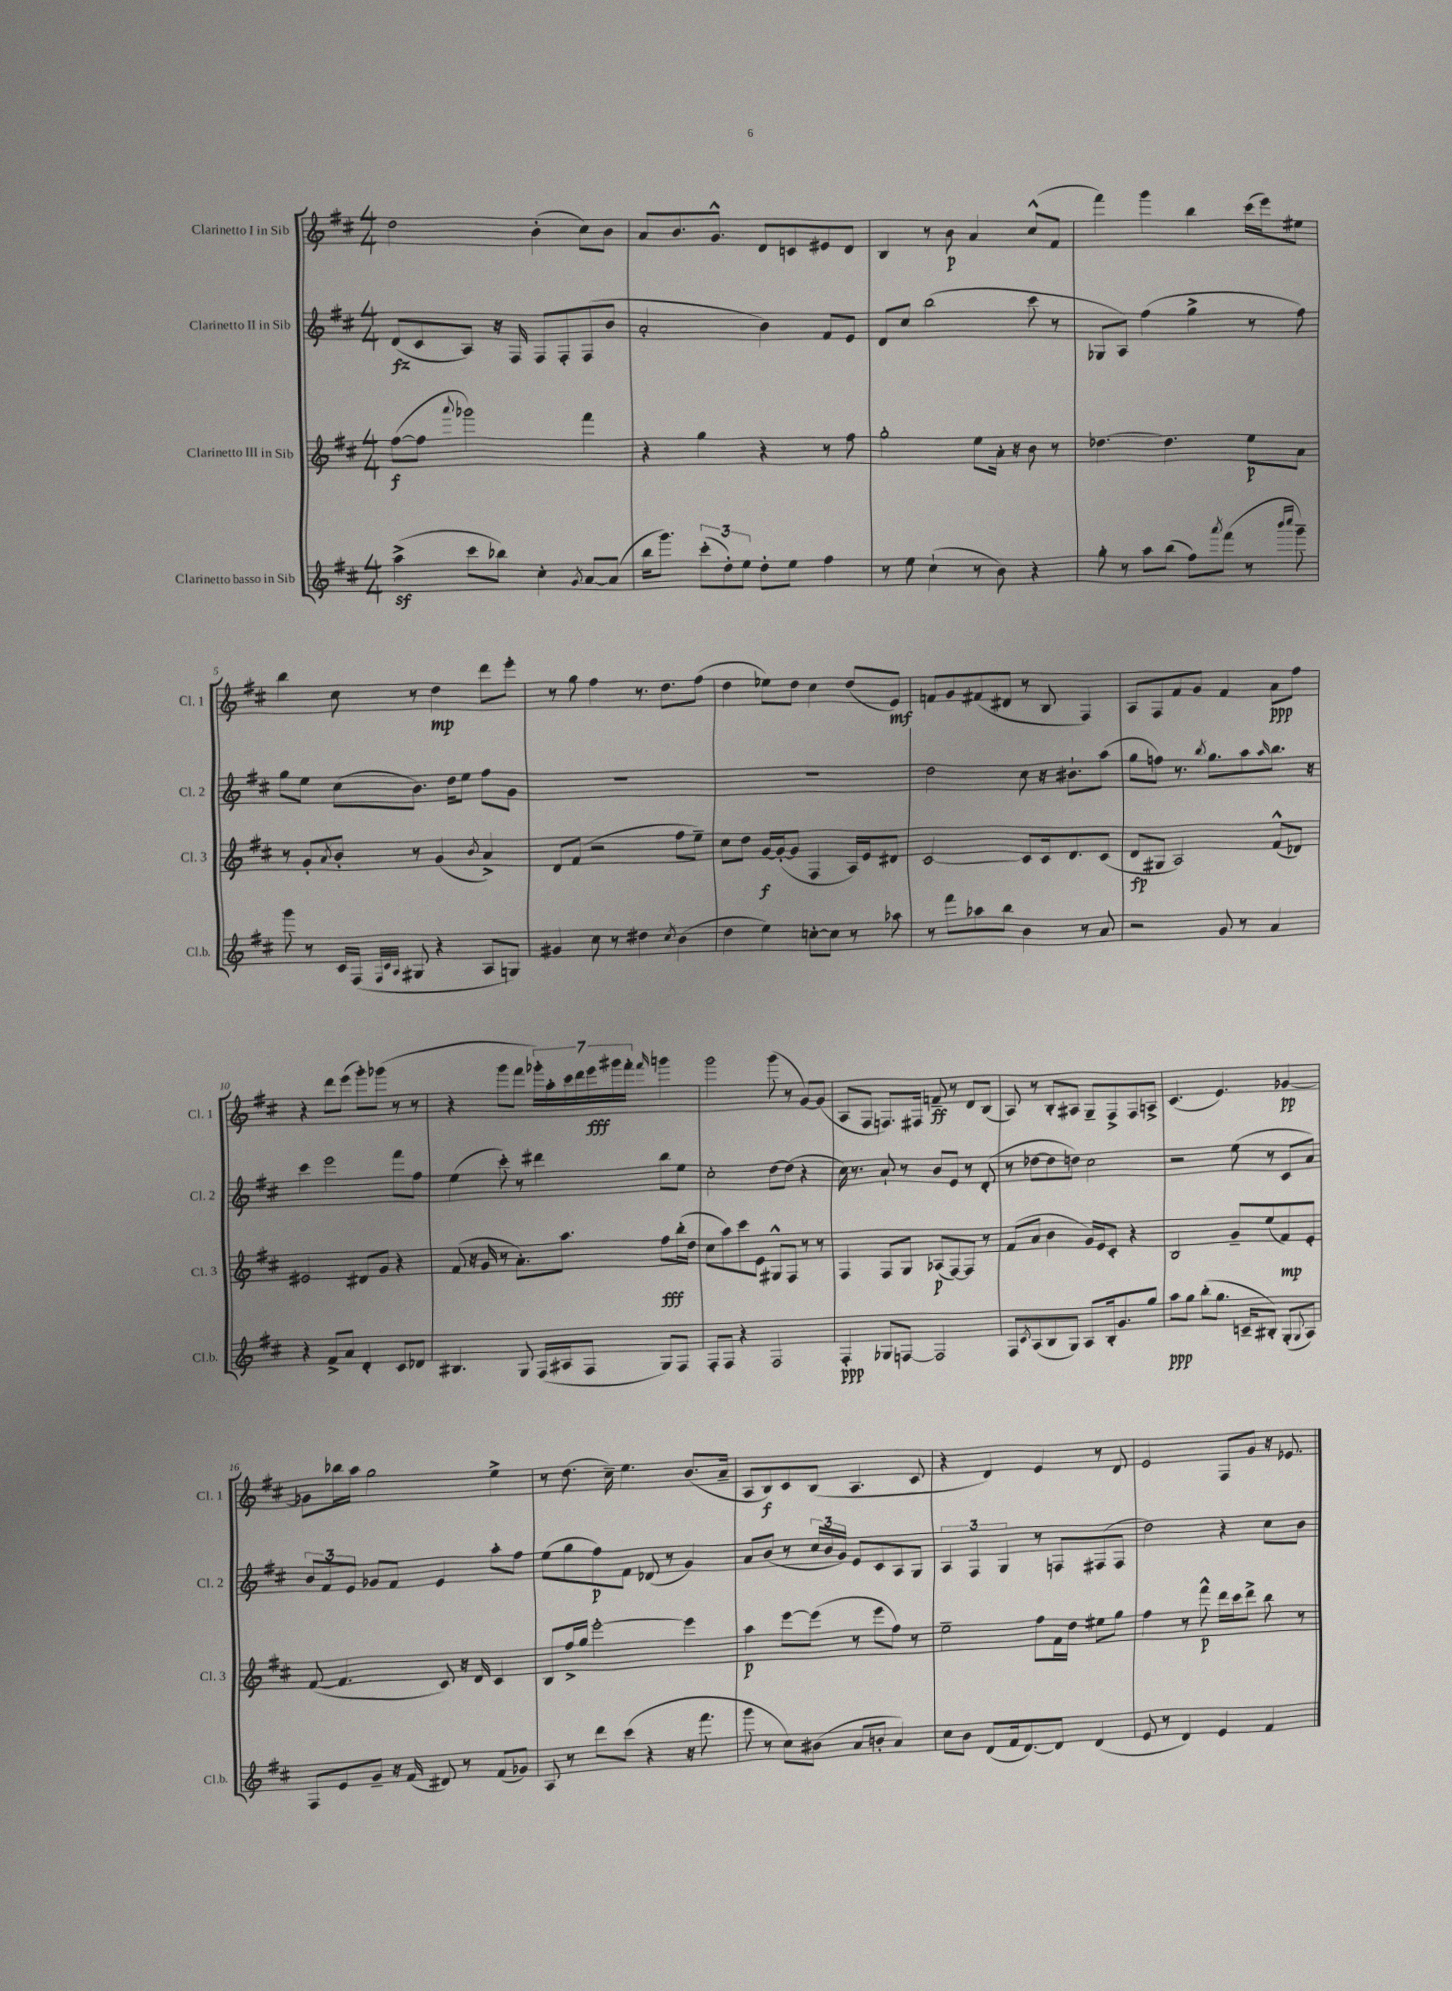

**kern	**dynam	**kern	**dynam	**kern	**dynam	**kern	**dynam
*part4	*part4	*part3	*part3	*part2	*part2	*part1	*part1
*staff4	*staff4	*staff3	*staff3	*staff2	*staff2	*staff1	*staff1
*I"Clarinetto basso in Sib	*	*I"Clarinetto III in Sib	*	*I"Clarinetto II in Sib	*	*I"Clarinetto I in Sib	*
*I'Cl.b.	*	*I'Cl. 3	*	*I'Cl. 2	*	*I'Cl. 1	*
*clefG2	*	*clefG2	*	*clefG2	*	*clefG2	*
*k[f#c#]	*	*k[f#c#]	*	*k[f#c#]	*	*k[f#c#]	*
*M4/4	*	*M4/4	*	*M4/4	*	*M4/4	*
=1	=1	=1	=1	=1	=1	=1	=1
(4aaz^\	.	([8ff#\L	f	(8d/L	fz	2dd\	.
.	.	8ff#\J]	.	8c#/	.	.	.
.	.	8qqaaa/	.	.	.	.	.
8ccc#\L	.	2ggg-X\)	.	8A/J)	.	.	.
8bb-X\J)	.	.	.	16r	.	.	.
.	.	.	.	16F#/	.	.	.
4cc#'\	.	.	.	8F#/L	.	(4b'\	.
.	.	.	.	8F#'/	.	.	.
8qg/	.	.	.	.	.	.	.
[8a/L	.	4fff#\	.	(8F#/	.	8cc#\L)	.
(8a/J]	.	.	.	8b/J	.	8b\J	.
=2	=2	=2	=2	=2	=2	=2	=2
16bb\KL	.	4r	.	2a'/	.	8a/L	.
8.ggg\J)	.	.	.	.	.	.	.
.	.	.	.	.	.	8.b/	.
(12ccc#'\L	.	4gg\	.	.	.	.	.
.	.	.	.	.	.	8.g^^/J	.
12dd'\)	.	.	.	.	.	.	.
12ee\J	.	.	.	.	.	.	.
8dd'\L	.	4r	.	4b\)	.	8d/L	.
8ee\J	.	.	.	.	.	8cn/	.
4ff#\	.	8r	.	8f#/L	.	8e#X/	.
.	.	8ff#\	.	8e/J	.	8d/J	.
=3	=3	=3	=3	=3	=3	=3	=3
8r	.	2gg'\	.	8d/L	.	4B/	.
8ee\	.	.	.	8cc#/J	.	.	.
(4cc#`\	.	.	.	(2bb\	.	8r	.
.	.	.	.	.	.	8b\	p
8r	.	8ee\L	.	.	.	4a/	.
8b\)	.	16a'\Jk	.	.	.	.	.
.	.	16r	.	.	.	.	.
4r	.	8b\	.	8ccc#\	.	(8cc#^^/L	.
.	.	8r	.	8r	.	8f#/J	.
=4	=4	=4	=4	=4	=4	=4	=4
8gg'\	.	[4.dd-X\	.	8G-X/L	.	4fff#\)	.
8r	.	.	.	8A/J)	.	.	.
8aa\L	.	.	.	(4ff#\	.	4ggg\	.
(8bb\J	.	4.dd-\]	.	.	.	.	.
8ff#\L)	.	.	.	4gg^\	.	4bb\	.
8qaaa/	.	.	.	.	.	.	.
(8fff#\J	.	.	.	.	.	.	.
8r	.	8ee\L	p	8r	.	(16ccc#\LL	.
.	.	.	.	.	.	16eee\J)	.
16qqbbb/LL	.	.	.	.	.	.	.
16qqcccc#/JJ	.	.	.	.	.	.	.
8ggg~\)	.	8a\J	.	8ff#\)	.	8ee#X\J	.
!!LO:LB:g=z
=5	=5	=5	=5	=5	=5	=5	=5
8ggg\	.	8r	.	8gg\L	.	4bb\	.
8r	.	8g'/L	.	8ee\J	.	.	.
.	.	8qa/	.	.	.	.	.
16c#/LL	.	8b'/J	.	(8cc#\L	.	8cc#\	.
(16F#/JJ	.	.	.	.	.	.	.
32qqF#/LLL	.	.	.	.	.	.	.
32qqc#/	.	.	.	.	.	.	.
32qqA/JJJ	.	.	.	.	.	.	.
8G#X/	.	8r	.	8.b\J)	.	8r	.
4r	.	(4g/	.	.	.	4dd\	mp
.	.	.	.	16dd\KL	.	.	.
.	.	.	.	8ee\J	.	.	.
.	.	8qb/	.	.	.	.	.
8A/L	.	4a^/)	.	8ff#\L	.	8ddd\L	.
8Gn/J)	.	.	.	8g\J	.	8eee'\J	.
=6	=6	=6	=6	=6	=6	=6	=6
4g#X/	.	8d/L	.	1r	.	8r	.
.	.	(8f#/J	.	.	.	8gg\	.
8cc#\	.	2r	.	.	.	4ff#\	.
8r	.	.	.	.	.	.	.
4dd#X\	.	.	.	.	.	8.r	.
.	.	.	.	.	.	8.dd\L	.
8qcc#/	.	.	.	.	.	.	.
(4b\	.	8ff#\L	.	.	.	.	.
.	.	8ee~\J)	.	.	.	(8ff#\J	.
=7	=7	=7	=7	=7	=7	=7	=7
4dd\	.	8cc#\L	.	1r	.	4dd\	.
.	.	8dd\J	.	.	.	.	.
4ee\)	.	[16g/LL	f	.	.	8ee-X\L)	.
.	.	(16g'/J_	.	.	.	.	.
.	.	8g/J]	.	.	.	8dd\J	.
[8ccn'\L	.	4F#/	.	.	.	4cc#\	.
8cc\J]	.	.	.	.	.	.	.
8r	.	16A/LL)	.	.	.	(8dd/L	.
.	.	16e/J	.	.	.	.	.
8aa-X\	.	8d#X/J	.	.	.	8e/J)	mf
=8	=8	=8	=8	=8	=8	=8	=8
8r	.	[2c#/	.	2dd\	.	8fn/L	.
8fff#\L	.	.	.	.	.	8g/	.
8aa-X\	.	.	.	.	.	(8f#X/	.
8bb\J	.	.	.	.	.	8d#X/J	.
4b\	.	8c#/L]	.	8cc#\	.	8r	.
.	.	16c#/k	.	16r	.	8B/	.
.	.	8.d/	.	8.b#X`\L	.	.	.
8r	.	.	.	.	.	4F#/)	.
8a/	.	(8c#/J	.	(8aa\J	.	.	.
=9	=9	=9	=9	=9	=9	=9	=9
2r	.	8d/L	fp	8gg\L	.	8A/L	.
.	.	8G#X/J	.	8ffn\J)	.	8F#/	.
.	.	2A/)	.	8.r	.	8f#/	.
.	.	.	.	.	.	8g/J	.
.	.	.	.	8qbb/	.	.	.
.	.	.	.	8.gg\L	.	.	.
8g/	.	.	.	.	.	4f#/	.
8r	.	.	.	8aa\	.	.	.
.	.	.	.	16qqaa/	.	.	.
4a/	.	(8f#^^/L	.	8.bb\J	.	8a\L	ppp
.	.	8d-X/J)	.	.	.	8ff#\J	.
.	.	.	.	16r	.	.	.
!!LO:LB:g=z
=10	=10	=10	=10	=10	=10	=10	=10
4r	.	2e#X/	.	4ccc#\	.	4r	.
8f#^/L	.	.	.	2eee\	.	8ddd\L	.
8a/J	.	.	.	.	.	(8eee\J	.
4d'/	.	8d#X/L	.	.	.	8ggg'\L)	.
.	.	8g/J	.	.	.	(8ggg-X\J	.
8c#/L	.	4r	.	8fff#\L	.	8r	.
8d-X/J	.	.	.	8ff#\J	.	8r	.
=11	=11	=11	=11	=11	=11	=11	=11
4.B#X/	.	(8f#/	.	(4ee\	.	4r	.
.	.	16r	.	.	.	.	.
.	.	16g/	.	.	.	.	.
.	.	8r	.	8ccc#'\)	.	8ggg\L	.
8G/	.	8.a'\L)	.	8r	.	8fff#\J	.
(16F#/LL	.	.	.	4ddd#X\	.	28ggg-X'\LL)	.
.	.	.	.	.	.	28aa'\	.
16A#X/J	.	8.aa\J	.	.	.	.	.
.	.	.	.	.	.	28ccc#\	.
.	.	.	.	.	.	28ddd\	.
8F#/J	.	.	.	.	.	.	.
.	.	.	.	.	.	28eee\	fff
.	.	.	.	.	.	28ggg#X\	.
.	.	.	.	.	.	28fff#'\JJ	.
.	.	.	.	.	.	16qqfff#/	.
8G/L)	.	8ff#\L	fff	8bb\L	.	4gggn\	.
8F#/J	.	(16bb'\L	.	8ee\J	.	.	.
.	.	16dd\JJ	.	.	.	.	.
=12	=12	=12	=12	=12	=12	=12	=12
8F#'/L	.	8cc#\L	.	2cc#'\	.	2ggg\	.
8F#/J	.	8aa\)	.	.	.	.	.
4r	.	8ccc#\	.	.	.	.	.
.	.	8e\J	.	.	.	.	.
2F#/	.	8G#X^^/L	.	[8dd\L	.	(8ggg\	.
.	.	8F#/J	.	(8dd\J]	.	8r	.
.	.	8r	.	4r	.	[8g/L)	.
.	.	8r	.	.	.	(8g/J]	.
=13	=13	=13	=13	=13	=13	=13	=13
4F#'/	ppp	4F#/	.	16cc#\)	.	8A/L	.
.	.	.	.	8.r	.	.	.
.	.	.	.	.	.	8F#/J	.
8G-X/L	.	8F#/L	.	8a`/	.	8.Fn/L)	.
[8Fn/J	.	8G/J	.	8r	.	.	.
.	.	.	.	.	.	16F#X/Jk	.
2F/]	.	(8A-X/L	p	8b/L	.	8fn~/	ff
.	.	[8F#/)	.	8e/J	.	8r	.
.	.	8F#/J]	.	8r	.	8d/L	.
.	.	8r	.	(8d'/	.	(8B/J	.
=14	=14	=14	=14	=14	=14	=14	=14
8F#/L	.	(8f#/L	.	8r	.	8A/)	.
8qc#/	.	.	.	.	.	.	.
(8A/	.	8a/J	.	[8dd-X\L	.	8r	.
8B/	.	4b\	.	8dd-\]	.	8B'/L	.
8G/J)	.	.	.	8ddn\J)	.	8A#X/J	.
8A/L	.	16g/LL)	.	2cc#\	.	8G~/L	.
.	.	16e/J	.	.	.	.	.
16B'/k	.	8c#'/J	.	.	.	8F#^/	.
8.g/	.	.	.	.	.	.	.
.	.	4r	.	.	.	8F#/	.
8gg/J	.	.	.	.	.	8An^/J	.
=15	=15	=15	=15	=15	=15	=15	=15
8aa\L	ppp	2B/	.	2r	.	(4.c#/	.
8gg\J	.	.	.	.	.	.	.
(8bb'\L	.	.	.	.	.	.	.
8.gg\J	.	.	.	.	.	4.e/)	.
.	.	8g~/L	.	(8ee\	.	.	.
16cn~/KL	.	.	.	.	.	.	.
8B#X'/J)	.	(8ee/	.	8r	.	.	.
(8G'/L	.	8f#/)	mp	8c#/L	.	[4g-X/	pp
8qqG/	.	.	.	.	.	.	.
8A/J)	.	8e'/J	.	8a/J)	.	.	.
!!LO:LB:g=z
=16	=16	=16	=16	=16	=16	=16	=16
8F#/L	.	([8f#/	.	12b/L	.	8g-X\L]	.
.	.	.	.	12f#/	.	.	.
8e/	.	4.f#/]	.	.	.	16bb-X\L	.
.	.	.	.	12e/J	.	.	.
.	.	.	.	.	.	16aa\JJ	.
8g~/J	.	.	.	8g-X/L	.	2gg\	.
16r	.	.	.	8f#/J	.	.	.
(16f#/	.	.	.	.	.	.	.
8d#X/)	.	8c#/)	.	4e/	.	.	.
8r	.	16r	.	.	.	.	.
.	.	16d/	.	.	.	.	.
(8f#/L	.	4c#/	.	8aa'\L	.	4ee^\	.
8g-X/J)	.	.	.	8ff#\J	.	.	.
=17	=17	=17	=17	=17	=17	=17	=17
8A/	.	8B/L	.	(8ee\L	.	8r	.
8r	.	16ff#^/L	.	8gg\	.	(8.dd\	.
.	.	16gg/JJ	.	.	.	.	.
8ddd\L	.	[2eee'\	.	8ff#\)	p	.	.
.	.	.	.	.	.	16cc#~\)	.
(8ccc#\J	.	.	.	8f#\J	.	4.ee\	.
4r	.	.	.	(8d-X/	.	.	.
.	.	.	.	8r	.	.	.
16r	.	4eee\]	.	4g/)	.	(8.b/L	.
8.fff#\	.	.	.	.	.	.	.
.	.	.	.	.	.	16a~/Jk	.
=18	=18	=18	=18	=18	=18	=18	=18
8ggg\	.	4aa\	p	8a/L	.	8A/L	.
8r	.	.	.	(8b/J	.	8B/)	f
8cc#\L)	.	[8eee\L	.	8r	.	8c#/	.
(8b#X\J	.	(8eee\J]	.	24cc#/LL	.	(8B/J	.
.	.	.	.	24b/	.	.	.
.	.	.	.	24g/JJ)	.	.	.
8a/L	.	8r	.	8e/L	.	4.A/	.
8bn'/J	.	8eee\L	.	8c#/	.	.	.
4a/)	.	8ff#\J)	.	8A/	.	.	.
.	.	8r	.	8G/J	.	8c#/	.
=19	=19	=19	=19	=19	=19	=19	=19
8cc#\L	.	2ee~\	.	6A/	.	4r	.
8b\J	.	.	.	.	.	.	.
.	.	.	.	6F#/	.	.	.
(8d/L	.	.	.	.	.	4d/)	.
.	.	.	.	6G/	.	.	.
16f#/k	.	.	.	.	.	.	.
[8.d/)	.	.	.	.	.	.	.
.	.	8ff#\L	.	8r	.	4e/	.
8d/J]	.	16f#\L	.	8Fn/L	.	.	.
.	.	16dd\JJ	.	.	.	.	.
(4d/	.	8ee#X\L	.	(8F#X/	.	8r	.
.	.	8gg\J	.	8F#/J	.	8d/	.
=20	=20	=20	=20	=20	=20	=20	=20
8e/	.	4ff#\	.	2dd\)	.	2e/	.
8r	.	.	.	.	.	.	.
4d/)	.	8r	.	.	.	.	.
.	.	8fff#^^\	p	.	.	.	.
4e/	.	16ddd\LL	.	4r	.	8F#/L	.
.	.	16ccc#\J	.	.	.	.	.
.	.	8ddd^\J	.	.	.	8g/J	.
4f#/	.	8bb\	.	8cc#\L	.	16r	.
.	.	.	.	.	.	8.e-X/	.
.	.	8r	.	8b\J	.	.	.
==	==	==	==	==	==	==	==
*-	*-	*-	*-	*-	*-	*-	*-
